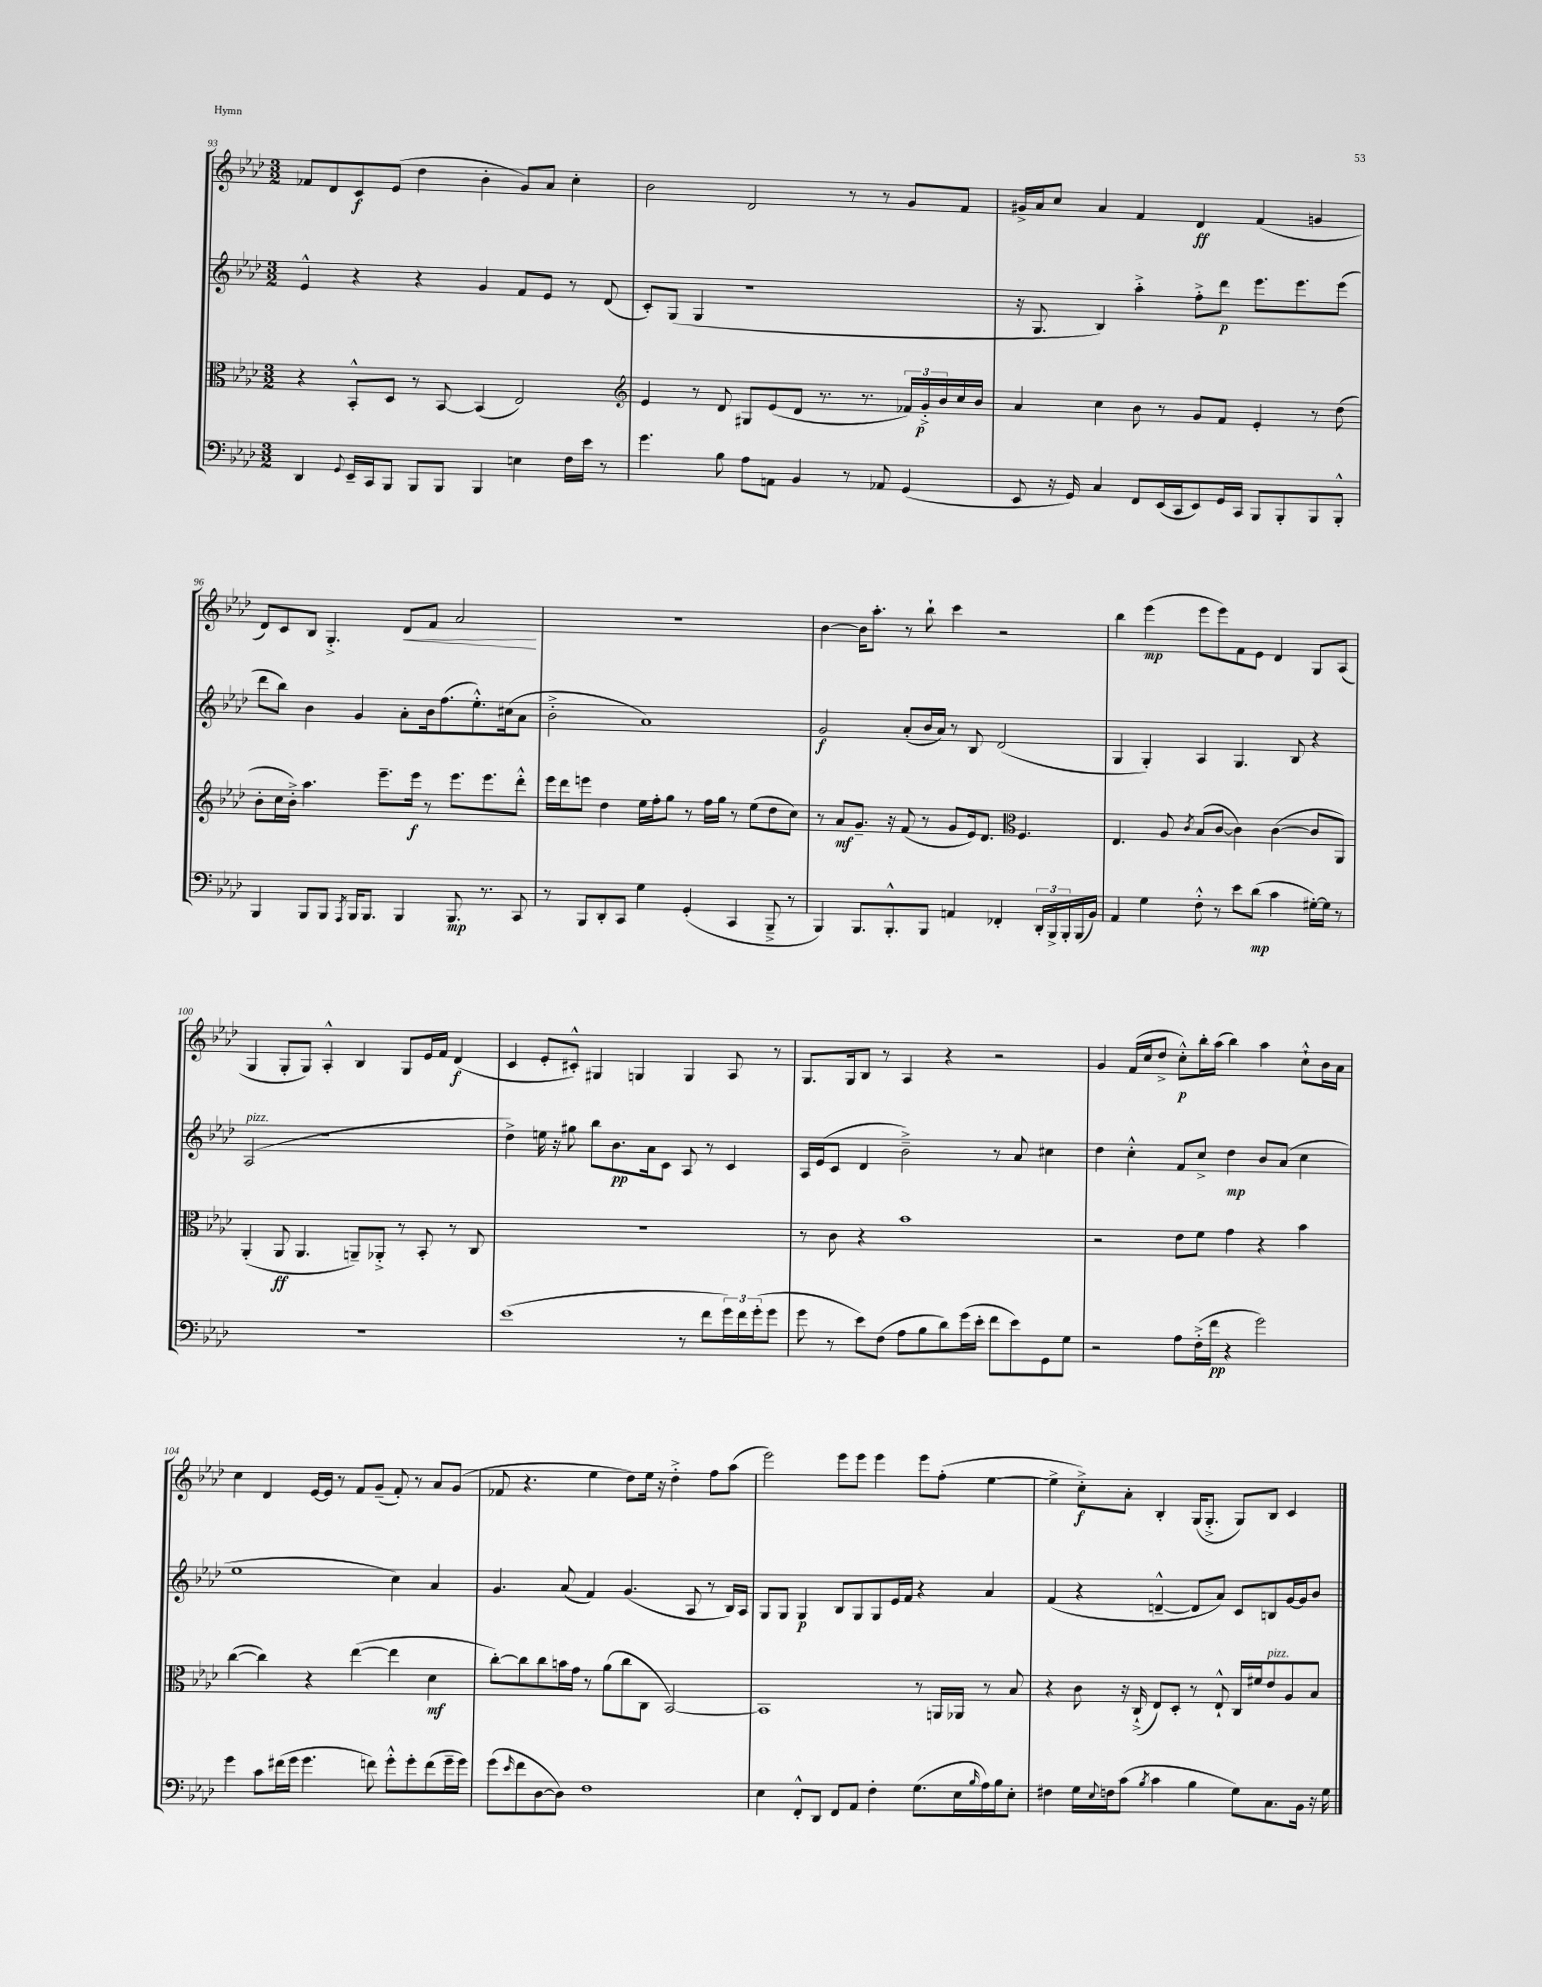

**kern	**kern	**kern	**kern
*staff4	*staff3	*staff2	*staff1
*clefF4	*clefC3	*clefG2	*clefG2
*k[b-e-a-d-]	*k[b-e-a-d-]	*k[b-e-a-d-]	*k[b-e-a-d-]
*M3/2	*M3/2	*M3/2	*M3/2
4DD-	4r	4e-^^	8f-
.	.	.	8d-
8qqGG	.	.	.
16EE-~	8BB-'^^	4r	8c
16CC	.	.	.
8BBB-	8D-	.	(8e-
8BBB-	8r	4r	4dd-
8BBB-	[8BB-	.	.
4BBB-	(4BB-]	4g	4b-'
4E	2E-)	8f	8g)
.	.	8e-	8a-
16F	.	8r	4cc'
16e-	.	.	.
8r	.	(8d-	.
=	=	=	=
*	*clefG2	*	*
4.g	4e-	8c')	2b-
.	.	(8G	.
.	8r	4G	.
8B-	8d-	.	.
8A-	8G#	1r	2d-
8AA	(8e-	.	.
4BB-	8d-	.	.
.	8.r	.	.
8r	.	.	8r
.	8.r	.	.
8AA-	.	.	8r
(4GG	24f-)	.	8g
.	24g'^	.	.
.	24b-	.	.
.	16cc	.	8f
.	16b-	.	.
=	=	=	=
8EE-	4a-	16r	16g#^
.	.	8.G	16a-
16r	.	.	8cc
16GG)	.	.	.
4C	4cc	4B-)	4a-
8FF	8b-	4aa-'^	4f
(16EE-	8r	.	.
16CC	.	.	.
8EE-)	8g	8ff'^	4d-
16GG	8f	8ddd-	.
16CC	.	.	.
8BBB-	4e-'	8.eee-	(4f
8BBB-'	.	.	.
.	.	8.eee-	.
8BBB-	8r	.	4g
8BBB-'^^	(8dd-	(8eee-	.
=	=	=	=
4BBB-	8b-'	8ddd-	8d-)
.	16cc	8bb-)	8c
.	16b-'^)	.	.
8BBB-	4.aa-	4b-	8B-
8BBB-	.	.	4.G'^
8qAAA-	.	.	.
16BBB-	.	4g	.
8.BBB-	.	.	.
.	8.eee-~	.	.
4BBB-	.	8a-'	8d-
.	16eee-	.	.
.	8r	16b-	8f
.	.	(8.ff	.
8.BBB-	8.eee-	.	2a-
.	.	8.ee-'^^)	.
8.r	8.eee-	.	.
.	.	(16cc#	.
8CC	8ddd-'^^	8a-	.
=	=	=	=
8r	16eee-	2b-'^	1.r
.	16ddd-	.	.
8BBB-	8eee	.	.
8DD-'	4dd-	.	.
8CC	.	.	.
4G	16ee-	1a-)	.
.	16ff'	.	.
.	8gg	.	.
(4GG'	8r	.	.
.	16ff	.	.
.	16gg	.	.
4CC	8r	.	.
.	(8ee-	.	.
8BBB-~^	8dd-	.	.
8r	8cc)	.	.
=	=	=	=
4BBB-)	8r	2g	[4b-
.	8a-	.	.
8.BBB-	8.g~	.	16b-]
.	.	.	8.aa-'
8.BBB-'^^	16r	.	.
.	(8f	(8a-'	8r
8BBB-	8r	16b-	8bb-`
.	.	16a-)	.
4AA	8g	8r	4ccc
.	16e-)	8B-	.
.	8.d-	.	.
4FF-'	.	(2d-	2r
*	*clefC3	*	*
.	4.F	.	.
24DD-'	.	.	.
24BBB-^	.	.	.
24BBB-'	.	.	.
(16BBB-	.	.	.
16BB-)	.	.	.
=	=	=	=
4AA-	4.E-	4G	4bb-
4G	.	4G')	(4eee-
.	8A-	.	.
.	8qc	.	.
8F'^^	(8B-	4A-	8eee-
8r	[8c	.	8eee-)
8e-	4c])	4.G	8f
(8d-	.	.	8e-
4c	([4c	.	4d-
.	.	8B-	.
[16G#')	8c]	4r	8G
16G#]	.	.	.
8r	8AA-)	.	(8A-
=	=	=	=
1.r	(4AA-'	(2A-	4G
.	8AA-	.	8G'
.	4.AA-	.	8G)
.	.	1r	4A-'^^
.	8AA~)	.	4B-
.	8AA-'^	.	.
.	8r	.	8G
.	8BB-'	.	16e-
.	.	.	16f
.	8r	.	(4d-
.	8C	.	.
=	=	=	=
(1e-	1.r	4dd-^)	4c
.	.	16ee	8e-'
.	.	16r	.
.	.	8gg#	8c#'^^)
.	.	8bb-	4G#
.	.	8.b-	.
.	.	.	4G
.	.	16a-	.
.	.	8c	.
8r	.	8A-	4G
8f	.	8r	.
24g)	.	4c	8A-
24f	.	.	.
(24g'	.	.	.
8g	.	.	8r
=	=	=	=
8g	8r	16A-	8.G
.	.	(16e-	.
8r	8c	8c	.
.	.	.	16G
8e-)	4r	4d-	8B-
(8F	.	.	8r
8A-	1b-	2b-~^)	4A-
8B-	.	.	.
8d-)	.	.	4r
(16g	.	.	.
16e-'	.	.	.
8f	.	8r	2r
8e-)	.	8a-	.
8GG	.	4cc#	.
8G	.	.	.
=	=	=	=
2r	2r	4dd-	4g
.	.	4cc'^^	(16f
.	.	.	16cc
.	.	.	8dd-^
8A-	8e-	8f	8cc'^^)
(16F'^	8f	8cc^	16bb-'
16f	.	.	(16aa-
4r	4g	4dd-	4bb-)
2g)	4r	8b-	4aa-
.	.	(8a-	.
.	4b-	4cc	8cc`^^
.	.	.	16b-
.	.	.	16a-
=	=	=	=
4g	([4cc	1ee-	4cc
8c	4cc])	.	4d-
(16f#	.	.	.
16g	.	.	.
4.g	4r	.	[16e-
.	.	.	16e-]
.	.	.	8r
.	([4ee-	.	8f
8f)	.	.	(8g~
8g'^^	4ee-]	4cc)	8f')
8g'	.	.	8r
(8f	4d-	4a-	8a-
16g~	.	.	(8g
16g)	.	.	.
=	=	=	=
(8g	[8cc')	4.g	8f-
16qqe-	.	.	.
8f	8cc]	.	4.r
[8D-	8cc	.	.
8D-])	16b	(8a-	.
.	16g	.	.
1F	8r	4f)	4ee-
.	(8a-	.	.
.	8cc	(4.g	8dd-)
.	8C	.	16ee-
.	.	.	16r
.	[2BB-)	.	4dd-'^
.	.	8A-	.
.	.	8r	8ff
.	.	16B-)	(8aa-
.	.	16A-	.
=	=	=	=
4E-	1BB-]	8G	2eee-)
.	.	8G	.
8FF'^^	.	4G	.
8DD-	.	.	.
8FF	.	8B-	8eee-
8AA-	.	8G	8eee-
4F'	.	8G	4eee-
.	.	16e-	.
.	.	16f	.
(8.G	8r	4r	8eee-
.	16AA	.	(8ff'
16E-	16AA-	.	.
16qqB-	.	.	.
16A-)	8r	4a-	[4ee-
16B-	.	.	.
8E-'	8B-	.	.
=	=	=	=
4F#	4r	(4f	4ee-^]
16G	8c	4r	8cc'^)
8qqE-	.	.	.
16F	.	.	.
(8c	16r	.	8a-'
.	(16C`^	.	.
8qB-	.	.	.
4c	8E-)	[4d~^^	4B-'
.	8D-'	.	.
4B-	8r	8d]	(16G
.	.	.	8.G'^
.	8E-`^^	8a-)	.
8G)	16C	8c	8G)
.	16f#	.	.
8.C	8e-	8B	8B-
.	8A-	[16g	4c
16BB-	.	16g]	.
16r	8B-	8b-	.
16G	.	.	.
==	==	==	==
*-	*-	*-	*-
